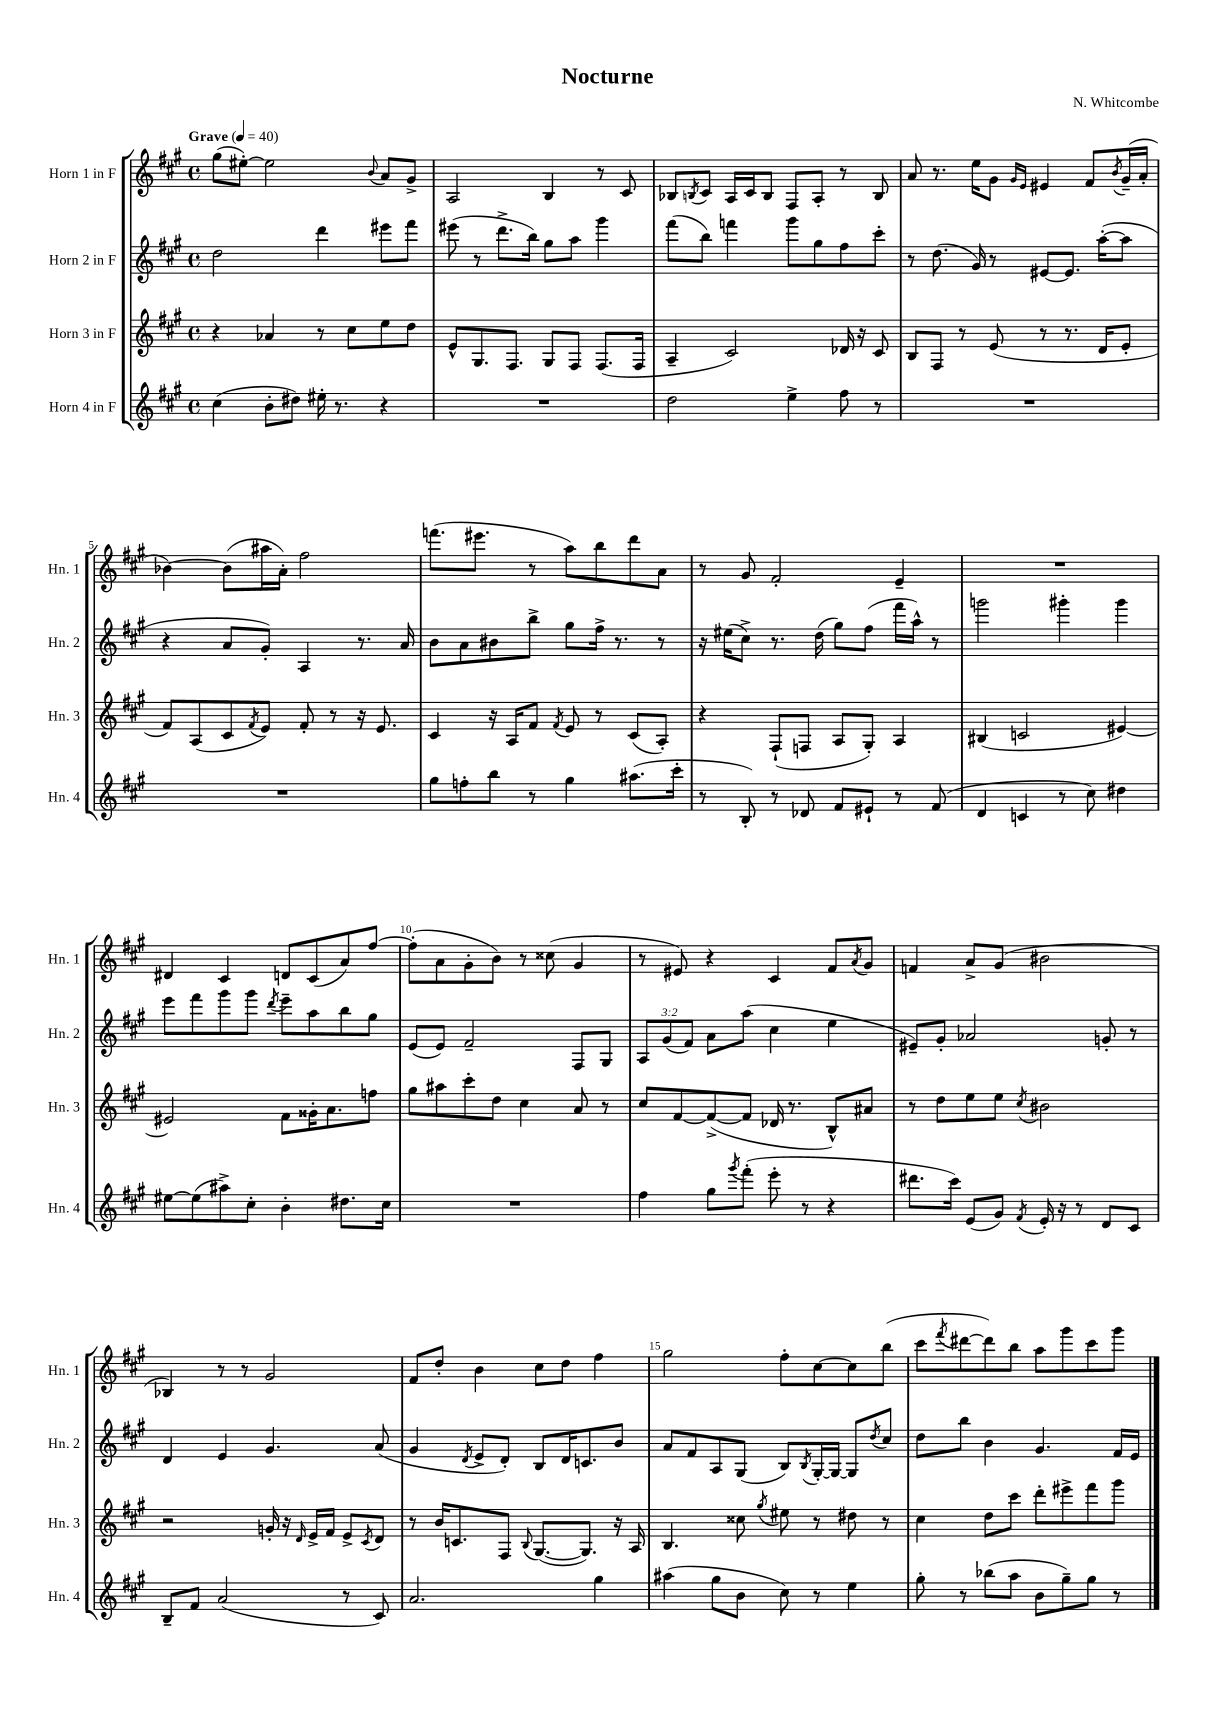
\header { title = "Nocturne" composer = "N. Whitcombe" }
<<
\new StaffGroup <<
\new Staff = "s0" \with { instrumentName = "Horn 1 in F" shortInstrumentName = "Hn. 1" } {
    \clef treble \key a \major \defaultTimeSignature \time 4/4 \tempo "Grave" 4 = 40
    gis''8( eis''8~-.) eis''2 \appoggiatura { b'8 } a'8 gis'8-> |
    a2 b4 r8 cis'8 |
    bes8 \acciaccatura { b8 } cis'8 a16 cis'16 b8 fis8 a8-. r8 b8 |
    a'8 r8. e''16 gis'8 \grace { gis'16 e'16 } eis'4 fis'8 \acciaccatura { b'8 } gis'16--( a'16-. |
    bes'4~) bes'8( ais''16 a'16-.) fis''2 |
    f'''8.( eis'''8. r8 a''8) b''8 d'''8 a'8 |
    r8 gis'8 fis'2-. e'4-- |
    R1 |
    dis'4 cis'4 d'8 cis'8( a'8) fis''8~ |
    fis''8-.( a'8 gis'8-. b'8) r8 cisis''8( gis'4 |
    r8 eis'8) r4 cis'4 fis'8 \acciaccatura { a'8 } gis'8 |
    f'4 a'8-> gis'8( bis'2 |
    bes4) r8 r8 gis'2 |
    fis'8 d''8-. b'4 cis''8 d''8 fis''4 |
    gis''2 fis''8-. cis''8~ cis''8 b''8( |
    cis'''8 \acciaccatura { fis'''8 } dis'''8~ dis'''8) b''8 a''8 gis'''8 cis'''8 gis'''8 \bar "|." |
}
\new Staff = "s1" \with { instrumentName = "Horn 2 in F" shortInstrumentName = "Hn. 2" } {
    \clef treble \key a \major \defaultTimeSignature \time 4/4 \override Staff.TupletNumber.text = #tuplet-number::calc-fraction-text
    d''2 d'''4 eis'''8 fis'''8 |
    eis'''8( r8 d'''8.-> b''16) gis''8 a''8 gis'''4 |
    fis'''8( b''8) f'''4 gis'''8 gis''8 fis''8 cis'''8-. |
    r8 d''8.( gis'16) r8 eis'8~ eis'8. a''16~-.( a''8 |
    r4 a'8 gis'8-.) a4 r8. a'16 |
    b'8 a'8 bis'8 b''8-> gis''8 fis''16-> r8. r8 |
    r16 eis''16( cis''8->) r8. d''16( gis''8) fis''8( fis'''16 a''16-^) r8 |
    g'''2 gis'''4-. gis'''4 |
    e'''8 fis'''8 gis'''8 gis'''8 \acciaccatura { d'''8 } e'''8-- a''8 b''8 gis''8 |
    e'8( e'8) fis'2-- fis8 gis8 |
    \tuplet 3/2 { a8 gis'8( fis'8) } a'8 a''8( cis''4 e''4 |
    eis'8--) gis'8-. aes'2 g'8-. r8 |
    d'4 e'4 gis'4. a'8( |
    gis'4 \acciaccatura { d'8 } e'8-> d'8-.) b8 d'16 c'8. b'8 |
    a'8 fis'8 a8 gis8( b8) \acciaccatura { b8 } gis16~-. gis16~ gis8 \acciaccatura { d''8 } cis''8 |
    d''8 b''8 b'4 gis'4. fis'16 e'16 \bar "|." |
}
\new Staff = "s2" \with { instrumentName = "Horn 3 in F" shortInstrumentName = "Hn. 3" } {
    \clef treble \key a \major \defaultTimeSignature \time 4/4
    r4 aes'4 r8 cis''8 e''8 d''8 |
    e'8-^ gis8. fis8. gis8 fis8 fis8.( fis16 |
    a4-- cis'2) des'16 r16 cis'8 |
    b8 fis8 r8 e'8( r8 r8. d'16 e'8-. |
    fis'8) a8( cis'8 \acciaccatura { fis'8 } e'8) fis'8-. r8 r16 e'8. |
    cis'4 r16 a16 fis'8 \acciaccatura { fis'8 } e'8 r8 cis'8( a8-.) |
    r4 fis8-!( f8 a8 gis8-.) a4 |
    bis4( c'2 eis'4~) |
    eis'2 fis'8 gisis'16-. a'8. f''8 |
    gis''8 ais''8 cis'''8-. d''8 cis''4 a'8 r8 |
    cis''8 fis'8~ fis'8~->( fis'8 des'16 r8. b8-^) ais'8 |
    r8 d''8 e''8 e''8 \acciaccatura { cis''8 } bis'2 |
    r2 g'16-. r16 \grace { d'16 } e'16-> fis'16 e'8-> \acciaccatura { cis'8 } d'8 |
    r8 b'16 c'8. fis8 \appoggiatura { b8 } gis8.~( gis8.) r16 a16 |
    b4. cisis''8 \acciaccatura { gis''8 } eis''8 r8 dis''8 r8 |
    cis''4 d''8 cis'''8 d'''8-. eis'''8-> fis'''8 gis'''8 \bar "|." |
}
\new Staff = "s3" \with { instrumentName = "Horn 4 in F" shortInstrumentName = "Hn. 4" } {
    \clef treble \key a \major \defaultTimeSignature \time 4/4
    cis''4( b'8-. dis''8) eis''16-. r8. r4 |
    R1 |
    d''2 e''4-> fis''8 r8 |
    R1 |
    R1 |
    gis''8 f''8-. b''8 r8 gis''4 ais''8.( cis'''16-. |
    r8 b8-.) r8 des'8 fis'8 eis'8-! r8 fis'8( |
    d'4 c'4 r8 cis''8) dis''4 |
    eis''8~ eis''8( ais''8->) cis''8-. b'4-. dis''8. cis''16 |
    R1 |
    fis''4 gis''8 \acciaccatura { gis'''8 } fis'''8-.( e'''8-. r8 r4 |
    dis'''8. cis'''16) e'8( gis'8) \acciaccatura { fis'8 } e'16-. r16 r8 d'8 cis'8 |
    b8-- fis'8 a'2( r8 cis'8) |
    a'2. gis''4 |
    ais''4( gis''8 b'8 cis''8) r8 e''4 |
    gis''8-. r8 bes''8( a''8 b'8 gis''8--) gis''8 r8 \bar "|." |
}
>>
>>
\layout { \context { \Score \override BarNumber.break-visibility = ##(#f #t #t) barNumberVisibility = #(every-nth-bar-number-visible 5) } }
